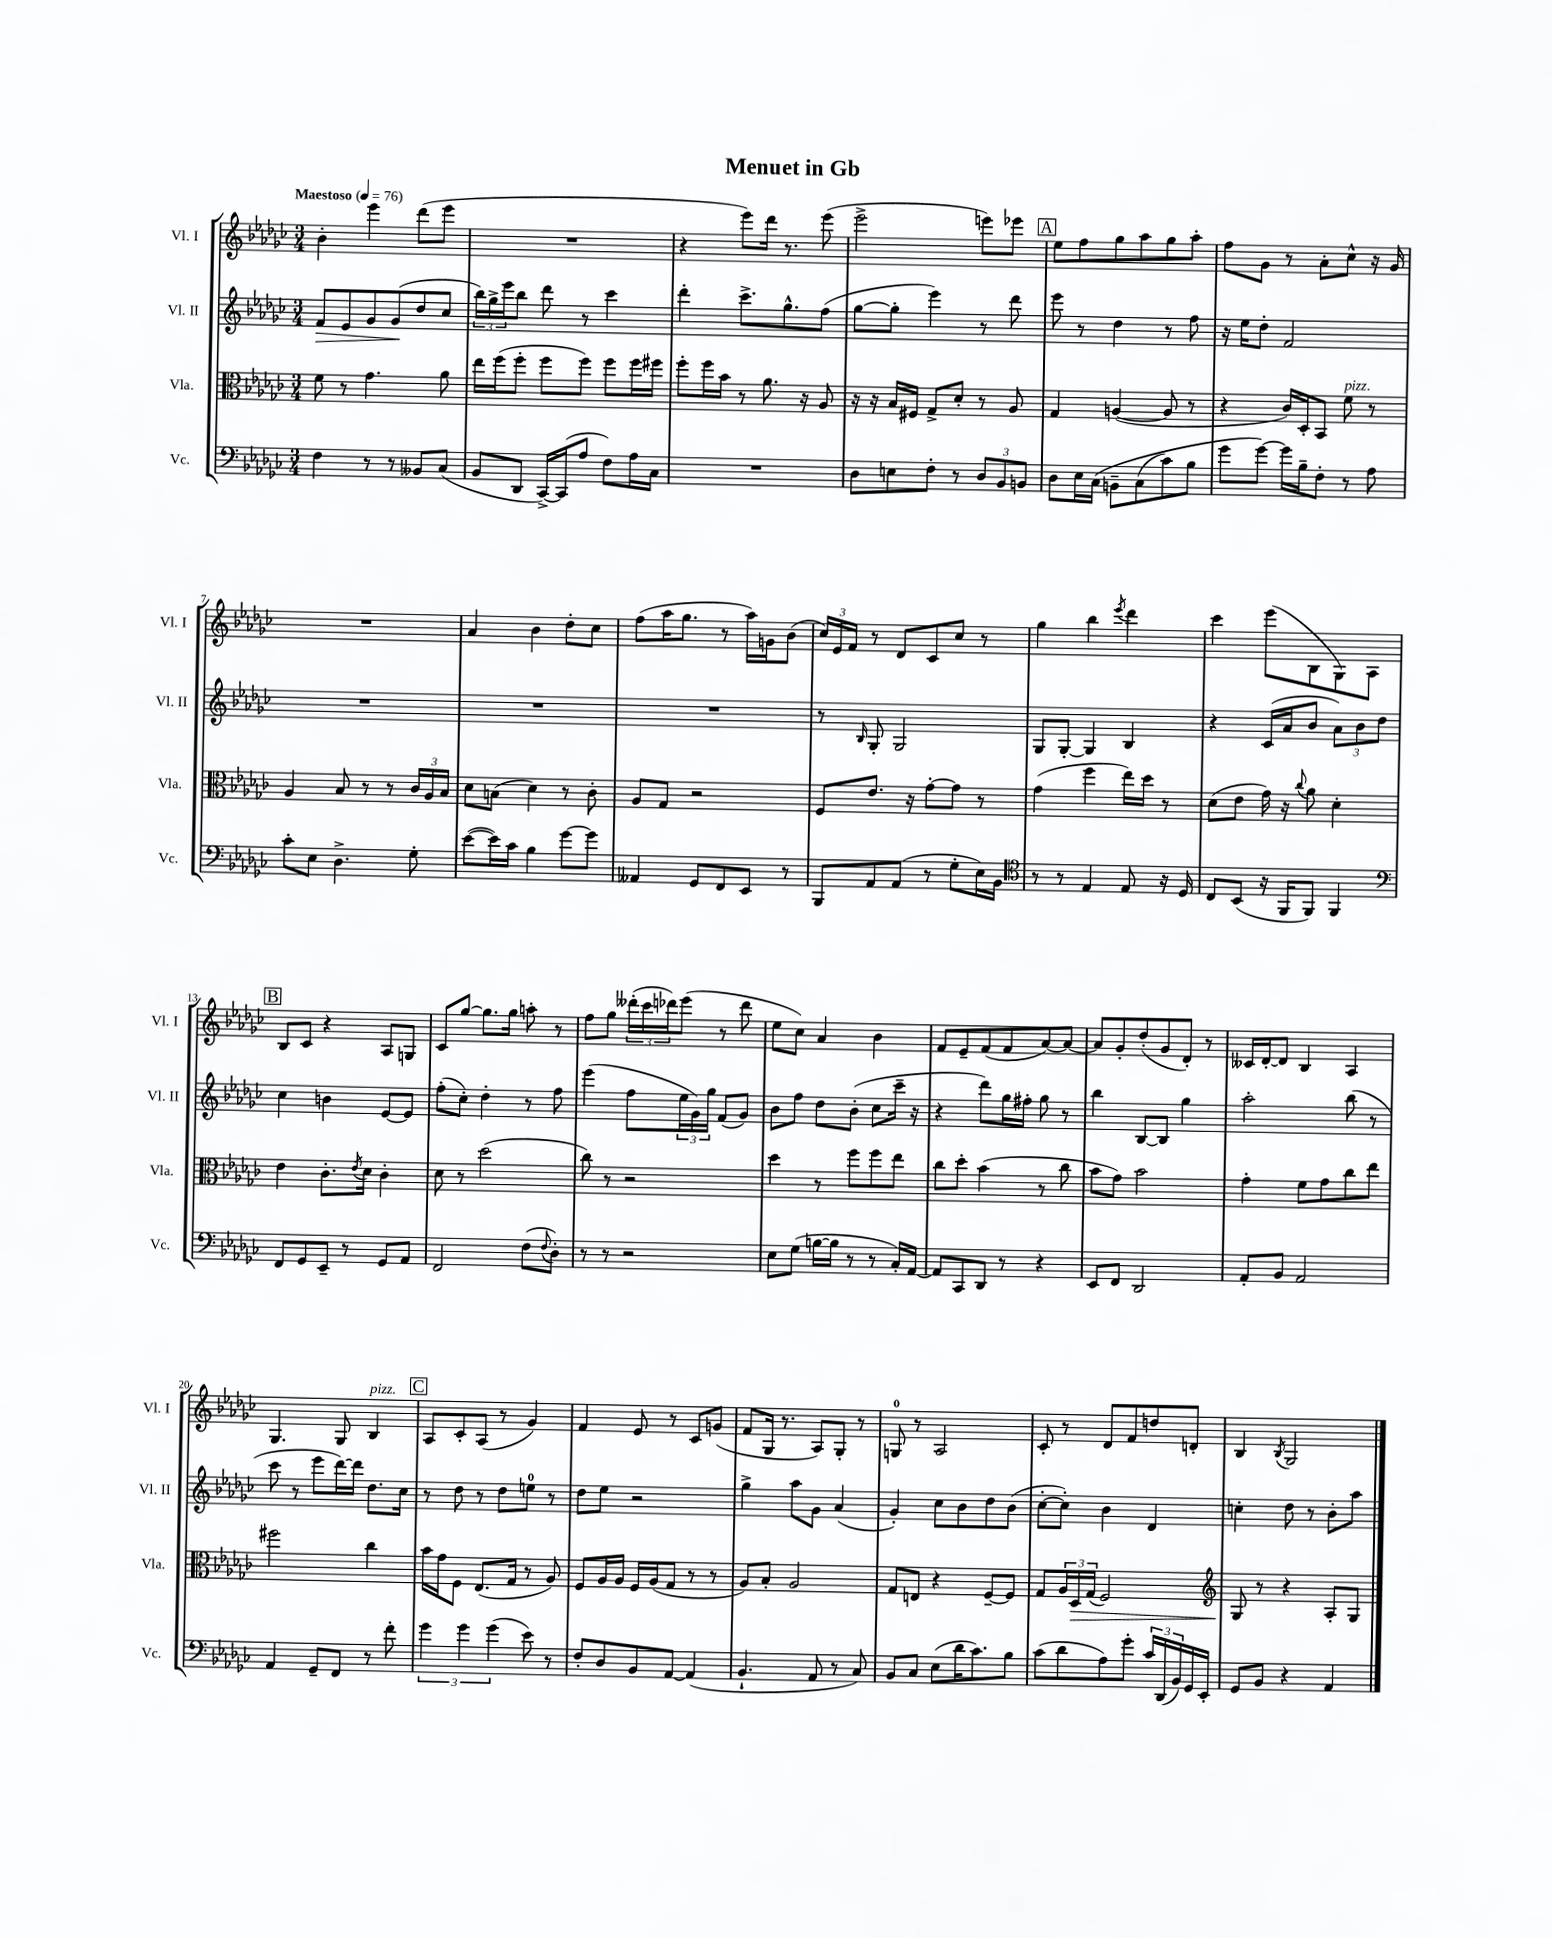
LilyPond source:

\header { title = "Menuet in Gb" }
<<
\new StaffGroup <<
\new Staff = "s0" \with { instrumentName = "Vl. I" shortInstrumentName = "Vl. I" } {
    \clef treble \key ges \major \numericTimeSignature \time 3/4 \tempo "Maestoso" 4 = 76
    bes'4-. ees'''4 des'''8( ees'''8 |
    R2. |
    r4 ees'''8) des'''16 r8. ees'''8( |
    ees'''2-> e'''8) ees'''8 |
    \mark \markup { \box "A" } ees''8 f''8 ges''8 aes''8 ges''8 aes''8-. |
    f''8 ges'8 r8 aes'8-. ces''8-^ r16 ges'16 |
    R2. |
    aes'4 bes'4 des''8-. ces''8 |
    f''8( aes''16 ges''8. r8 aes''16) g'16 bes'8( |
    \tuplet 3/2 { ces''16) ees'16 f'16 } r8 des'8 ces'8 ces''8 r8 |
    ges''4 bes''4 \acciaccatura { ees'''8 } des'''4 |
    ces'''4 ees'''8( bes8 ges8) aes8 |
    \mark \markup { \box "B" } bes8 ces'8 r4 aes8 g8 |
    ces'8 ges''8~ ges''8. ges''16 a''8-. r8 |
    f''8 ges''8 \tuplet 3/2 { deses'''16-.( ces'''16 des'''16) } ees'''8( r8 des'''8 |
    ees''8 ces''8) aes'4 bes'4 |
    f'8 ees'8-- f'8( f'8 aes'8~) aes'8~ |
    aes'8 ges'8-. des''8-.( ges'8 des'8-.) r8 |
    ceses'16 des'16~-. des'8 bes4 aes4 |
    ges4. ges8 bes4^\markup { \italic "pizz." } |
    \mark \markup { \box "C" } aes8 ces'8-. aes8( r8 ges'4) |
    f'4 ees'8 r8 ces'8 g'8( |
    f'8 ges16 r8. aes8) ges8-. r8 |
    g8-0 r8 aes2 |
    ces'8-. r8 des'8 f'8 d''8 d'8-. |
    bes4 \acciaccatura { bes8 } ges2 \bar "|." |
}
\new Staff = "s1" \with { instrumentName = "Vl. II" shortInstrumentName = "Vl. II" } {
    \clef treble \key ges \major \numericTimeSignature \time 3/4
    f'8\> ees'8 ges'8 ges'8\!( des''8 ces''8 |
    \tuplet 3/2 { bes''16) ges''16-> ees'''16 } bes''8 des'''8 r8 ces'''4 |
    des'''4-. ces'''8.-> ges''8.-^ f''8( |
    ges''8~ ges''8-. ees'''4) r8 des'''8 |
    \mark \markup { \box "A" } ees'''8 r8 des''4 r8 f''8 |
    r16 ees''16 des''8-. f'2 |
    R2. |
    R2. |
    R2. |
    r8 \grace { bes16 } ges8-. ges2 |
    ges8 ges8~-. ges4 bes4 |
    r4 ces'16( aes'16 bes'8 \tuplet 3/2 { aes'8) bes'8 des''8 } |
    \mark \markup { \box "B" } ces''4 b'4 ees'8~ ees'8 |
    f''8-.( ces''8-.) des''4-. r8 f''8 |
    ees'''4( f''8 \tuplet 3/2 { ees''16 ges'16) ges''16 } f'8( ges'8) |
    bes'8 f''8 des''8 bes'8-.( ces''8 ces'''16-- r16 |
    r4 des'''8) ges''16 fis''16-. ges''8 r8 |
    bes''4 bes8~ bes8 ges''4 |
    aes''2-. bes''8( r8 |
    ces'''8 r8 ees'''8 des'''16~) des'''16 des''8. ces''16 |
    \mark \markup { \box "C" } r8 des''8 r8 des''8 e''8-0 r8 |
    des''8 ees''8 r2 |
    ges''4-> aes''8 ges'8 aes'4( |
    ges'4-.) ces''8 bes'8 des''8 bes'8( |
    ces''8~-. ces''8-.) bes'4 des'4 |
    c''4-. des''8 r8 bes'8-. aes''8 \bar "|." |
}
\new Staff = "s2" \with { instrumentName = "Vla." shortInstrumentName = "Vla." } {
    \clef alto \key ges \major \numericTimeSignature \time 3/4
    f'8 r8 ges'4. aes'8 |
    ees''16 f''16( f''8-. f''8 f''8) f''8 f''16 fis''16 |
    f''8-. f''16 bes'16 r8 aes'8. r16 aes8 |
    r16 r16 bes16 fis16 ges8-> des'8-. r8 aes8 |
    \mark \markup { \box "A" } ges4 a4~( a8 r8 |
    r4 ces'16) des16-. bes,8 f'8^\markup { \italic "pizz." } r8 |
    aes4 bes8 r8 r8 \tuplet 3/2 { ces'16 aes16 bes16 } |
    des'8 b8( des'4) r8 ces'8-. |
    aes8 ges8 r2 |
    f8 ees'8. r16 ges'8~-. ges'8 r8 |
    ges'4( f''4 ees''16) des''16 r8 |
    des'8( ees'8 ges'16) r16 \appoggiatura { ces''8 } aes'8 des'4-. |
    \mark \markup { \box "B" } ees'4 ces'8.-. \acciaccatura { ees'8 } des'16 ces'4-. |
    des'8 r8 des''2( |
    ces''8) r8 r2 |
    des''4 r8 f''8 f''8 ees''8 |
    ces''8 des''8-. bes'4( r8 ces''8 |
    bes'8 ges'8) bes'2 |
    ges'4-. f'8 ges'8 ces''8 ees''8 |
    fis''2 ces''4 |
    \mark \markup { \box "C" } bes'16 ges'16 f8 ees8.( ges16 r8 aes8) |
    f8 aes16 aes16 f16 aes16( ges8 r8 r8 |
    aes8) bes8-. aes2 |
    ges8 e8 r4 f8~-- f8 |
    ges8 \tuplet 3/2 { aes16 des16\> ges16( } f2) |
    \clef treble ges8\! r8 r4 aes8-. ges8 \bar "|." |
}
\new Staff = "s3" \with { instrumentName = "Vc." shortInstrumentName = "Vc." } {
    \clef bass \key ges \major \numericTimeSignature \time 3/4
    f4 r8 r8 beses,8 ces8( |
    bes,8 des,8 ces,16~->) ces,16( aes8 f8) aes16 ces16 |
    R2. |
    des8 e8 f8-. r8 \tuplet 3/2 { des8 bes,8 b,8 } |
    \mark \markup { \box "A" } des8 ees16 ces16\( b,8-- ces8( ces'8) bes8 |
    ges'8 ges'8~\) ges'16 bes16-- f8-. r8 aes8 |
    ces'8-. ees8 des4.-> ges8-. |
    ees'8~( ees'16) ces'16 bes4 ges'8~ ges'8 |
    aeses,4 ges,8 f,8 ees,8 r8 |
    bes,,8 aes,8 aes,8( r8 ges8-. ees16) bes,16 |
    \clef tenor r8 r8 ees4 ees8 r16 des16 |
    ces8 bes,8( r16 f,16 f,8) f,4 |
    \mark \markup { \box "B" } \clef bass f,8 ges,8 ees,8-- r8 ges,8 aes,8 |
    f,2 f8( \appoggiatura { f8 } des8-.) |
    r8 r8 r2 |
    ees8 ges8( b16~ b16 r8 r8 ces16-.) aes,16~ |
    aes,8 ces,8 des,8 r8 r4 |
    ees,8 f,8 des,2 |
    aes,8-. bes,8 aes,2 |
    aes,4 ges,8-- f,8 r8 f'8-. |
    \mark \markup { \box "C" } \tuplet 3/2 { ges'4 ges'4 ges'4( } ees'8) r8 |
    f8-. des8 bes,8 aes,8~ aes,4( |
    bes,4.-! aes,8 r8 ces8) |
    bes,8 ces8 ees8( des'16 ces'8.) bes8 |
    ces'8( des'8 aes8) ges'8-. \tuplet 3/2 { ces'16 des,16( bes,16) } ges,16 ees,16-. |
    ges,8 bes,8 r4 aes,4 \bar "|." |
}
>>
>>
